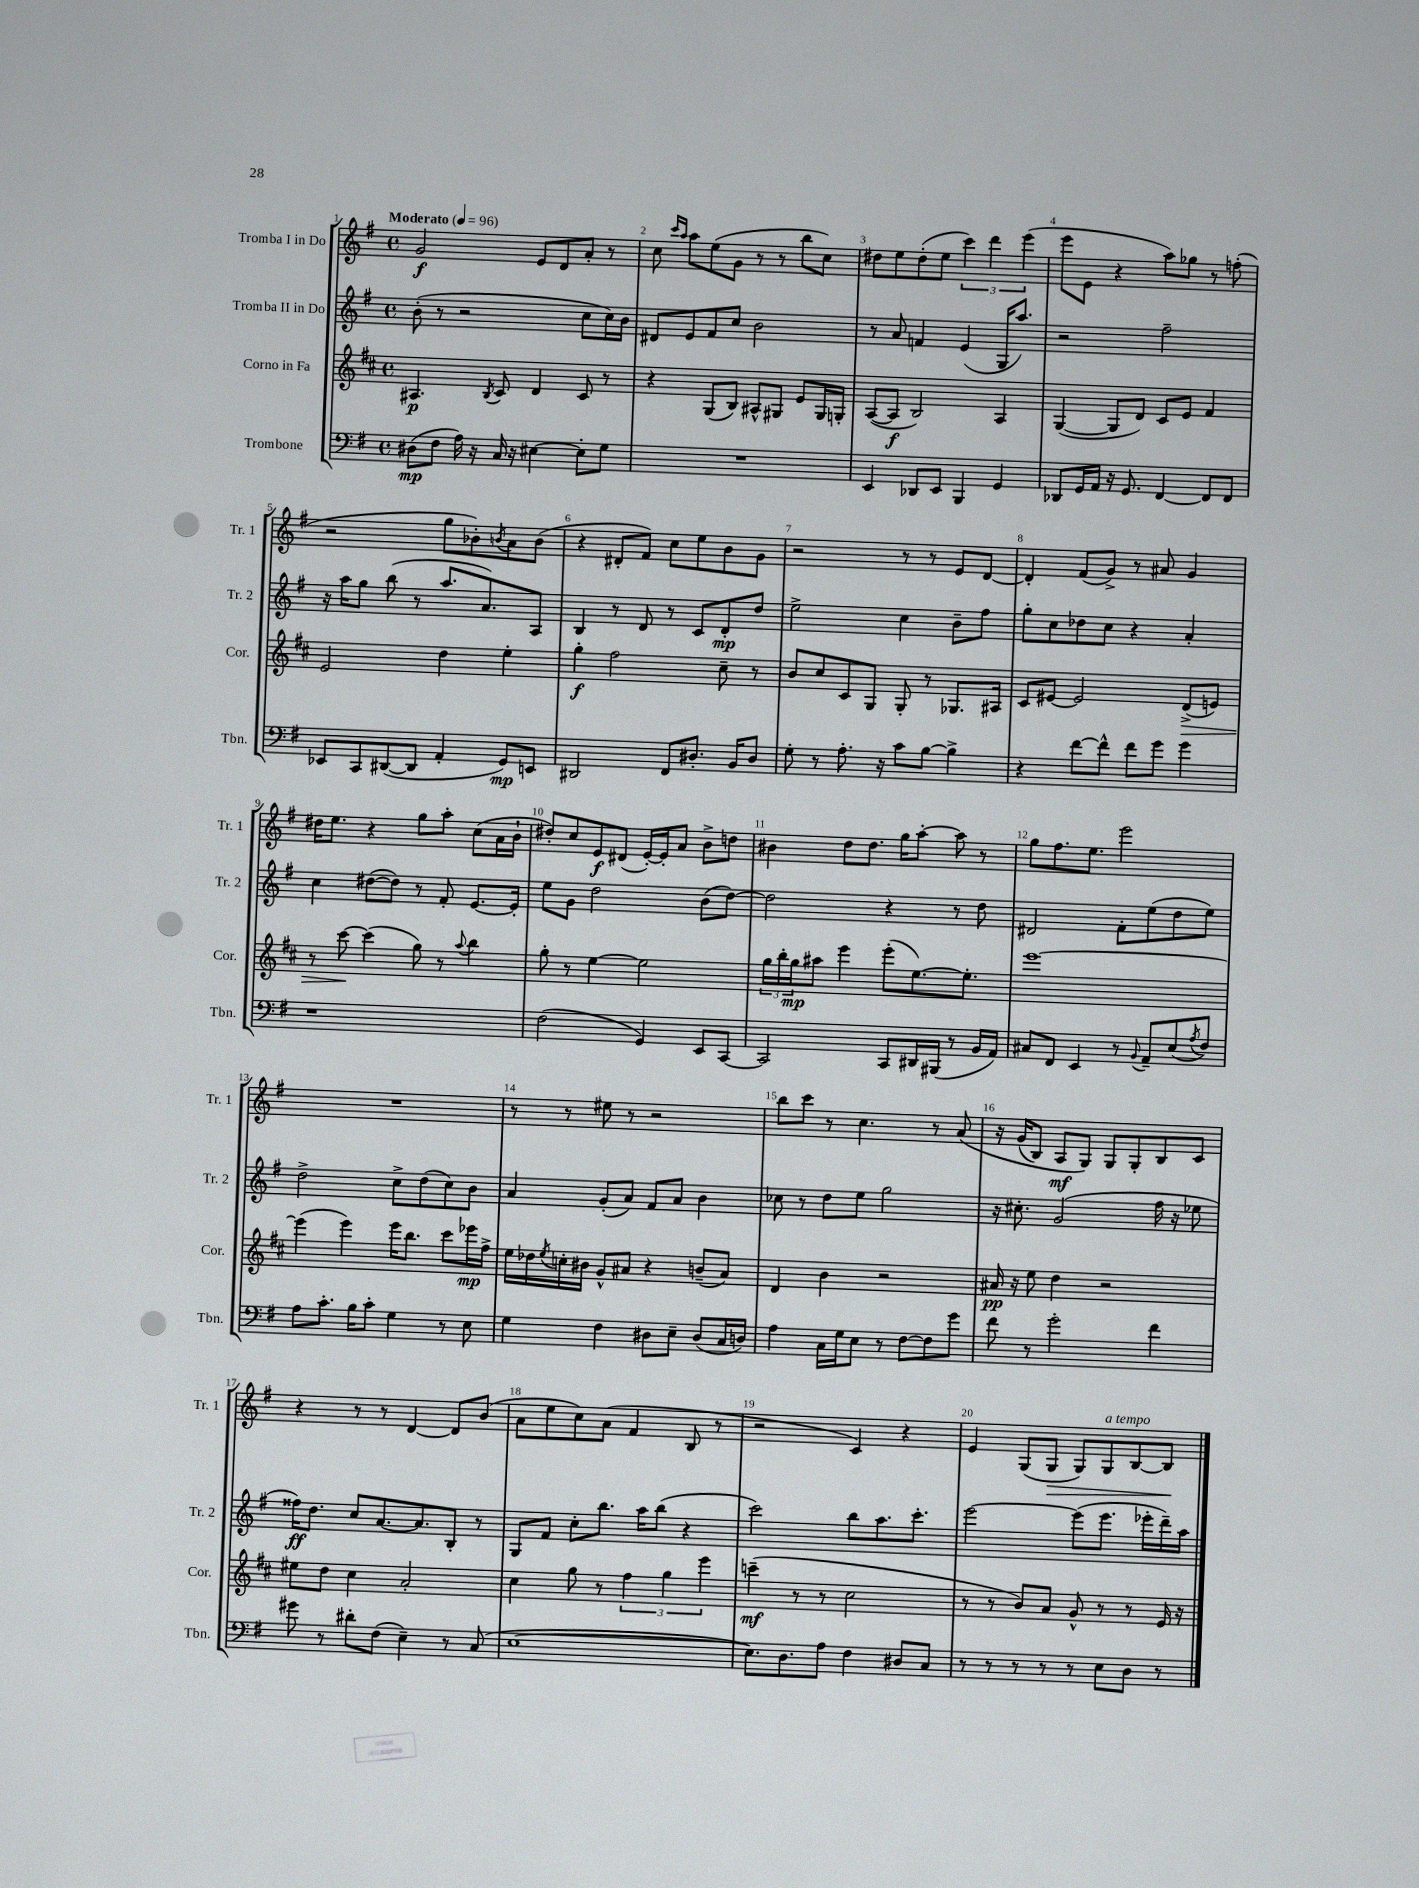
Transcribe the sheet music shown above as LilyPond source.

<<
\new StaffGroup <<
\new Staff = "s0" \with { instrumentName = "Tromba I in Do" shortInstrumentName = "Tr. 1" } {
    \clef treble \key g \major \defaultTimeSignature \time 4/4 \tempo "Moderato" 4 = 96
    g'2\f e'8 d'8 a'8-. r8 |
    c''8 \grace { c'''16 a''16 } a''8 e''8( g'8 r8 r8 b''8 c''8) |
    dis''8 e''8 dis''8-.( e''8 \tuplet 3/2 { c'''4) d'''4 e'''4( } |
    e'''8 e'8 r4 a''8) ges''8 r8 f''8-.( |
    r2 g''8 bes'8-.) \acciaccatura { b'8 } a'8 b'8( |
    r4 dis'8-. fis'8) c''8 e''8 b'8 g'8 |
    r2 r8 r8 e'8 d'8~ |
    d'4-. fis'8( g'8->) r8 ais'8 g'4 |
    dis''16 e''8. r4 g''8 a''8-. c''8( a'16 b'16-! |
    dis''8-.) c''8 e'8\f dis'8( e'16~-.) e'16-. a'8 b'8-> d''8 |
    bis'4 d''8 d''8. g''16 a''8~-. a''8 r8 |
    g''8 fis''8. e''8. e'''2 |
    R1 |
    r8 r8 eis''8 r8 r2 |
    b''8 c'''8 r8 c''4. r8 a'8\( |
    r16 g'16( b8) a8\mf g8\) g8 g8-. b8 c'8 |
    r4 r8 r8 d'4~ d'8 b'8( |
    a'8 e''8 c''8) a'8( fis'4 b8 r8 |
    r2 c'4) r4 |
    e'4 g8( g8\> g8) g8^\markup { \italic "a tempo" } b8~ b8\! \bar "|." |
}
\new Staff = "s1" \with { instrumentName = "Tromba II in Do" shortInstrumentName = "Tr. 2" } {
    \clef treble \key g \major \defaultTimeSignature \time 4/4
    b'8-.( r8 r2 c''8 c''16) b'16 |
    dis'8 e'8 fis'8 c''8 b'2 |
    r8 a'8 f'4 e'4( g16 a''8.) |
    r2 fis''2-- |
    r16 a''16 g''8 b''8( r8 a''8. a'8.) a8 |
    b4 r8 d'8 r8 c'8 d'8-.\mp d''8 |
    e''2-> c''4 b'8-- fis''8 |
    g''8-. c''8 des''8 c''8 r4 a'4-. |
    c''4 dis''8~( dis''8) r8 fis'8-. e'8.~ e'16-. |
    e''8 g'8 d''2 b'8( d''8~) |
    d''2 r4 r8 d''8 |
    dis'2 fis'8-. e''8( d''8 e''8) |
    d''2-> c''8-> d''8( c''8) b'8 |
    a'4 g'8-.( a'8) fis'8 a'8 b'4 |
    ces''8 r8 d''8 e''8 g''2 |
    r16 cis''8.-. g'2( fis''16 r16 ees''8 |
    fisis''16\ff) d''8. c''8 a'8.~ a'8. b8-. r8 |
    g8 fis'8 c''8-. b''8. a''16 b''8( r4 |
    c'''2) b''8 a''8. c'''8.-. |
    e'''2~ e'''8( e'''8. ees'''16-. d'''16--) a''16 \bar "|." |
}
\new Staff = "s2" \with { instrumentName = "Corno in Fa" shortInstrumentName = "Cor." } {
    \clef treble \key d \major \defaultTimeSignature \time 4/4
    ais4.\p \acciaccatura { b8 } cis'8 d'4 cis'8 r8 |
    r4 g8( b8) ais8-^ gis8 e'8 gis16 g16-. |
    a8~( a8\f b2) a4 |
    g4~( g8 d'8) cis'8 e'8 fis'4 |
    e'2 d''4 e''4-. |
    g''4-.\f fis''2 cis''8-- r8 |
    b'8 cis''8 cis'8 g8 g8-. r8 ges8. ais16 |
    cis'8 eis'8~ eis'2 d'8->\>( e'8) |
    r8 cis'''8~\! cis'''4( g''8) r8 \appoggiatura { a''8 } b''4 |
    g''8-. r8 e''4~ e''2 |
    \tuplet 3/2 { g''16 b''16-. g''16\mp } ais''8 e'''4 e'''8-.( e''8.~) e''8.-. |
    e'''1~ |
    e'''4( e'''4) e'''16 b''8. cis'''8 ees'''16\mp fis''16-> |
    e''16 des''16 \acciaccatura { e''8 } c''16-. bis'16 g'8-^ ais'8 r4 b'8--( ais'8) |
    d'4 b'4 r2 |
    ais'16\pp r16 e''8 d''4 r2 |
    eis''8 d''8 cis''4 a'2-. |
    cis''4 g''8 r8 \tuplet 3/2 { fis''4 g''4 e'''4 } |
    c'''4--\mf( r8 r8 cis''2 |
    r8 r8 b'8) a'8 g'8-^ r8 r8 e'16 r16 \bar "|." |
}
\new Staff = "s3" \with { instrumentName = "Trombone" shortInstrumentName = "Tbn." } {
    \clef bass \key g \major \defaultTimeSignature \time 4/4
    dis8\mp( fis8 a16) r16 c16 r16 eis4~ eis8-. g8 |
    R1 |
    e,4 des,8 e,8 b,,4 g,4 |
    des,8 g,16 a,16 r16 g,8. fis,4~ fis,8 fis,8 |
    ees,8 c,8 dis,8~( dis,8 a,4-. g,8\mp) e,8 |
    dis,2 fis,8 dis8.-. b,16 dis8 |
    g8-. r8 a8.-. r16 c'8 b8~ b4-> |
    r4 fis'8~ fis'8-^ fis'8 g'8 g'4 |
    r1 |
    fis2( g,4) e,8 c,8~ |
    c,2 c,8 dis,16 bis,,16( r8 b,16 a,16) |
    cis8 fis,8 e,4 r8 \appoggiatura { b,8 } a,8-- e8( \acciaccatura { a8 } fis8) |
    a8 c'8.-. b16 c'8-. g4 r8 e8 |
    g4 fis4 dis8 e8-- dis8( c16 d16) |
    a4 c16 g16 e8 r8 fis8~ fis8 g'8 |
    fis'8 r8 g'2-. fis'4 |
    gis'8 r8 dis'8-. fis8( e4--) r8 c8( |
    e1~ |
    e8.) d8. a8 fis4 dis8 c8 |
    r8 r8 r8 r8 r8 e8 d8 r8 \bar "|." |
}
>>
>>
\layout { \context { \Score \override BarNumber.break-visibility = ##(#f #t #t) barNumberVisibility = #all-bar-numbers-visible } }
